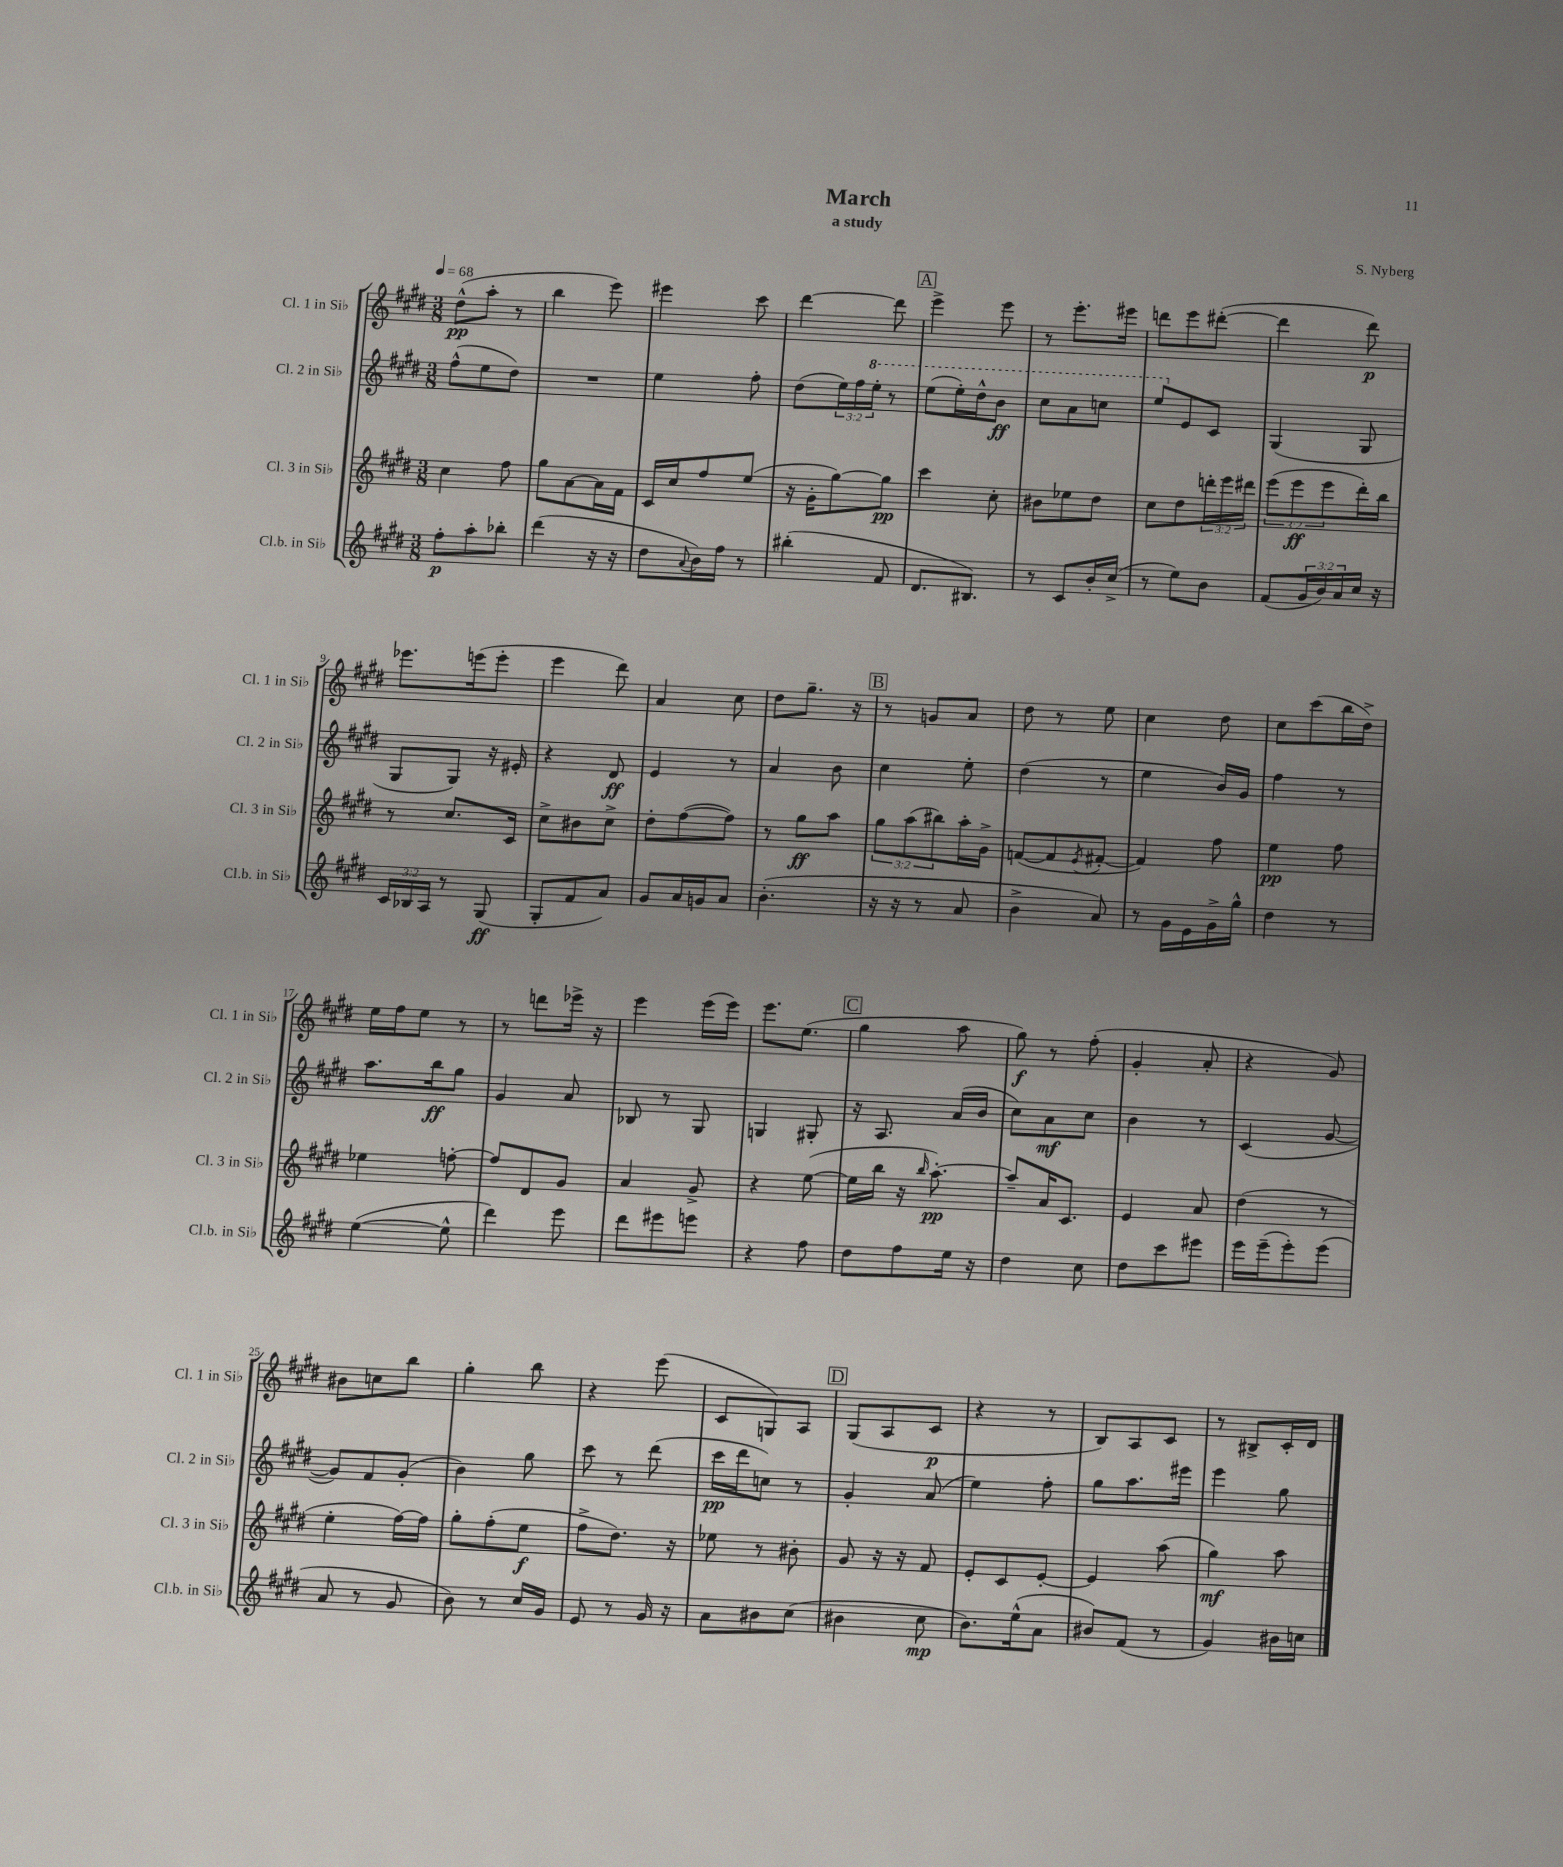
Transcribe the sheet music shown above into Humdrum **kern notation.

**kern	**kern	**kern	**kern
*staff4	*staff3	*staff2	*staff1
*clefG2	*clefG2	*clefG2	*clefG2
*k[f#c#g#d#]	*k[f#c#g#d#]	*k[f#c#g#d#]	*k[f#c#g#d#]
*M3/8	*M3/8	*M3/8	*M3/8
*MM68	*MM68	*MM68	*MM68
8ff#'\L	4cc#\	(8ff#^^\L	(8dd#^^\L
8aa'\	.	8ee\	8aa'\J
8bb-'\J	8ff#\	8dd#\J)	8r
=	=	=	=
(4ddd#\	8gg#\L	4.r	4bb\
.	[8a\	.	.
16r	16a\]L	.	8eee\)
16r	16f#\JJ	.	.
=	=	=	=
8dd#\L	16c#/LL	4ee\	4eee#\
.	16cc#/J	.	.
8qqa/	.	.	.
16b\L)	8ff#/	.	.
16ff#\JJ	.	.	.
8r	(8ee/J	8ff#'\	8ccc#\
=	=	=	=
(4bb#'\	16r	(8dd#\L	[4ddd#\
.	16g#'\LK	.	.
.	[8gg#\)	24ee\L)	.
.	.	24ff#\	.
.	.	24eee'\JJ	.
8f#/	8gg#\]J	8r	8ddd#\]
=	=	=	=
8.d#/L	4ccc#\	(8eee\L	4eee^\
.	.	16eee'\L)	.
8.B#/J)	.	16ddd#^^\J	.
.	8cc#'\	8bb\J	8eee\
=	=	=	=
8r	8b#\L	8ccc#\L	8r
8c#/L	8ee-\	8aa\	8.eee'\L
16b'/L	8dd#\J	8ccc\J	.
(16cc#^/JJ	.	.	16eee#\Jk
=	=	=	=
8r	8cc#\L	8eee/L	8ddd\L
8ee\L)	8dd#\	8e/	8eee\
8b\J	24ddd'\L	8c#/J	([8ddd#'\J
.	24eee\	.	.
.	24ddd#\JJ	.	.
=	=	=	=
(8f#/L	(12eee\L	(4G#/	4ddd#\]
.	12eee\	.	.
24g#/L	.	.	.
24b/)	12eee\	.	.
24a/	.	.	.
16cc#/JJ	16ddd#'\L)	8G#/	8ddd#\)
16r	16bb\JJ	.	.
=	=	=	=
24c#/LL	8r	8G#/L	8.eee-\L
24B-/	.	.	.
24A/JJ	.	.	.
8r	8.cc#/L	8G#/J)	.
.	.	.	(16eee\k
(8G#/	.	16r	8eee'\J
.	16c#/Jk	16e#'/	.
=	=	=	=
8G#'/L	8cc#^\L	4r	4eee\
8f#/	8b#\	.	.
8a/J)	8cc#^\J	8d#/	8ddd#\)
=	=	=	=
8g#/L	8dd#'\L	4e/	4a/
16a/L	([8ff#\	.	.
16g/J	.	.	.
8a/J	8ff#\]J)	8r	8cc#\
=	=	=	=
(4.b'\	8r	4a/	8dd#\L
.	8gg#\L	.	8.gg#~\J
.	8aa\J	8b\	.
.	.	.	16r
=	=	=	=
16r	12gg#\L	4cc#\	8r
16r	.	.	.
.	(12aa\	.	.
8r	.	.	8g/L
.	12bb#\)	.	.
8a/	16aa'\L	8ee'\	8a/J
.	16g#^\JJ	.	.
=	=	=	=
4b^\	([8f/L	(4dd#\	8dd#\
.	8f/]	.	8r
.	8qe/	.	.
8a/)	[8f#'/J	8r	8ee\
=	=	=	=
8r	4f#/])	4ee\	4cc#\
16g#\LL	.	.	.
16e\	.	.	.
16g#^\	8ff#\	16b/LL)	8dd#\
16gg#^^\JJ	.	16g#/JJ	.
=	=	=	=
4dd#\	4ee\	4ff#\	8cc#\L
.	.	.	(8ccc#\
8r	8ff#\	8r	16bb\L
.	.	.	16dd#^\JJ)
=	=	=	=
([4ee\	4ee-\	8.aa\L	16ee\LL
.	.	.	16ff#\J
.	.	.	8ee\J
.	.	16bb\k	.
8ee^^\]	[8ff'\	8gg#\J	8r
=	=	=	=
4ddd#\)	8ff/]L	4g#/	8r
.	8d#/	.	8ddd\L
8eee\	8g#/J	8a/	16eee-^\Jk
.	.	.	16r
=	=	=	=
8ddd#\L	4a/	8B-/	4eee\
8eee#\	.	8r	.
8eee\J	8g#^/	8G#/	(16eee\LL
.	.	.	16eee\JJ)
=	=	=	=
4r	4r	4G/	8.eee\L
.	.	.	(8.ee\J
8ff#\	([8ee\	8G#'/	.
=	=	=	=
8dd#\L	16ee\]LL	16r	4gg#\
.	16bb\JJ	8.A/	.
8ff#\	16r	.	.
.	16qqbb/	.	.
.	[8.aa'\)	.	.
16ee\Jk	.	(16a/LL	8aa\
16r	.	16b/JJ	.
=	=	=	=
4dd#\	8aa~/]L	8cc#\L)	8gg#\)
.	16a/K	8a\	8r
.	8.c#/J	.	.
8cc#\	.	8cc#\J	(8ff#'\
=	=	=	=
8dd#\L	4e/	4b\	4g#'/
8ccc#\	.	.	.
8eee#\J	8a/	8r	8a'/
=	=	=	=
16eee\LL	(4dd#\	(4c#/	4r
(16eee~\J	.	.	.
8eee'\)	.	.	.
(8eee\J	8r	[8g#/	8g#/)
=	=	=	=
8a/	4ee'\	8g#/]L)	8b#\L
8r	.	8f#/	8cc\
8g#/	[16ff#\LL)	(8g#'/J	8bb\J
.	16ff#\]JJ	.	.
=	=	=	=
8b\)	8gg#'\L	4b\)	4gg#'\
8r	(8ff#'\	.	.
16cc#/LL	8ee\J	8gg#\	8bb\
16g#/JJ	.	.	.
=	=	=	=
8e/	8ff#^\L	8ccc#\	4r
8r	8.dd#\J)	8r	.
16g#/	.	(8ddd#\	(8eee\
16r	16r	.	.
=	=	=	=
8a\L	8ee-\	16ccc#\LL	8c#/L
.	.	16ddd#\J	.
8b#\	8r	8cc\J)	8G/)
(8cc#\J	8b#'\	8r	8A/J
=	=	=	=
4b#\	8g#/	4g#'/	(8G#/L
.	16r	.	8A/
.	16r	.	.
8cc#\	8f#/	(8a/	8c#/J
=	=	=	=
8.b\L)	8e'/L	4ee\)	4r
.	8c#/	.	.
(16ee^^\k	.	.	.
8a\J	[8e'/J	8ff#'\	8r
=	=	=	=
8b#/L)	4e/]	8gg#\L	8B/L)
(8f#/J	.	8.aa\	8A/
8r	(8aa\	.	8c#/J
.	.	16eee#\Jk	.
=	=	=	=
4g#/)	4gg#\)	4eee\	8r
.	.	.	8B#^/L
16b#\LL	8aa\	8gg#\	16c#'/L
16cc\JJ	.	.	16d#/JJ
==	==	==	==
*-	*-	*-	*-
